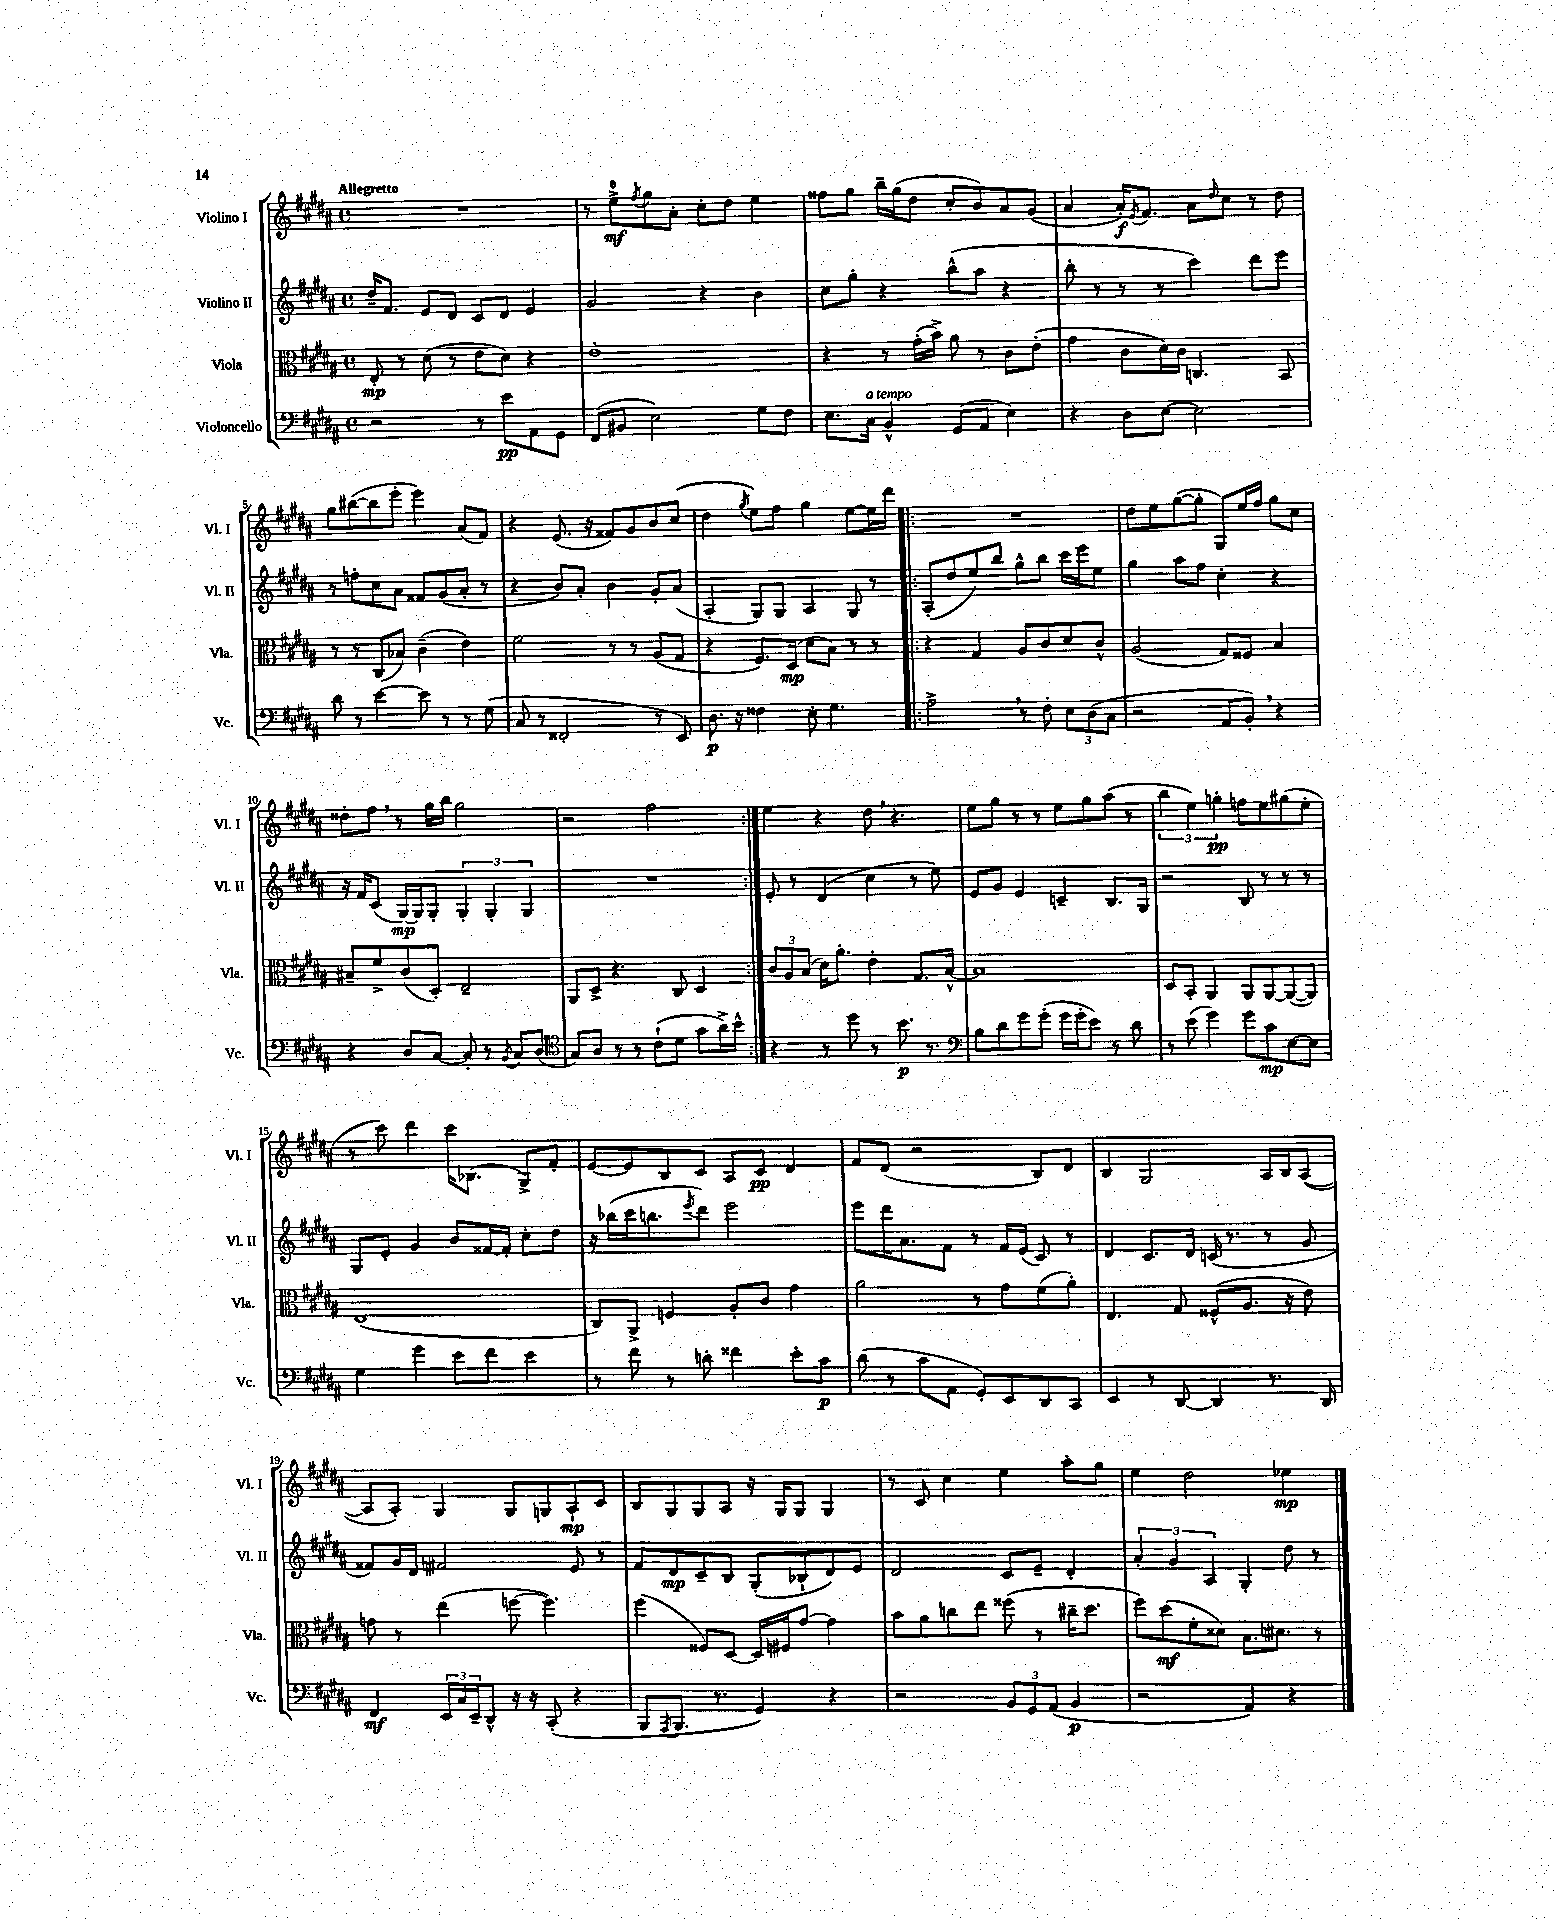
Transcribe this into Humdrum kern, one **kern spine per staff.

**kern	**kern	**kern	**kern
*staff4	*staff3	*staff2	*staff1
*clefF4	*clefC3	*clefG2	*clefG2
*k[f#c#g#d#a#]	*k[f#c#g#d#a#]	*k[f#c#g#d#a#]	*k[f#c#g#d#a#]
*M4/4	*M4/4	*M4/4	*M4/4
*met(c)	*met(c)	*met(c)	*met(c)
2r	8E'	16dd#~	1r
.	.	8.f#	.
.	8r	.	.
.	(8d#	8e	.
.	8r	8d#	.
8r	8e	8c#	.
8e	8d#)	8d#	.
8AA#	4r	4e	.
8GG#	.	.	.
=	=	=	=
(8FF#	1e'	2g#	8r
8BB#	.	.	8ee^
.	.	.	8qff#
2E)	.	.	8gg#
.	.	.	8a#'
.	.	4r	8cc#'
.	.	.	8dd#
8G#	.	4b	4ee
8F#	.	.	.
=	=	=	=
8.E	4r	8cc#	8ff##
.	.	8gg#'	8gg#
16C#	.	.	.
4BB^^	8r	4r	16bb~
.	.	.	(16gg#
.	(16g#'	.	8dd#
.	16b^)	.	.
(8GG#	8a#	(8bb^^	8cc#'
8AA#	8r	8aa#	8b)
4E)	8c#	4r	8a#
.	(8e'	.	(8g#
=	=	=	=
4r	4g#	8bb'	4a#
.	.	8r	.
8D#	8c#	8r	16a#')
.	.	.	8qe
.	.	.	8.f#
[8E	16d#)	8r	.
.	16c#	.	.
2E]	4.C	4ccc#)	8a#
.	.	.	16qqdd#
.	.	.	8cc#
.	.	8ddd#	8r
.	8BB	8eee	8dd#
=	=	=	=
8d#	8r	8r	8gg#
8r	8r	8ff'	([8bb#
[4e	(8C#	8cc#	8bb#]
.	8B-)	8a#	8eee'
8e]	(4c#~	8f##	4eee)
8r	.	(8g#	.
8r	4e)	8a#'	(8a#
(8G#	.	8r	8f#)
=	=	=	=
8C#	2f#	4r	4r
8r	.	.	.
2FF##'	.	8b)	(8.e
.	.	8a#'	.
.	.	.	16r
.	8r	4b	8f##)
.	8r	.	8g#
8r	(8A#	8g#'	8b
8EE)	8G#	(8a#	(8cc#
=	=	=	=
8.D#	4r	4A#'	4dd#
16r	.	.	.
.	.	.	8qgg#
4F##	8.F#)	8G#)	8ee)
.	.	8G#	8ff#
.	(16D#	.	.
8E'	8d#	4A#	4gg#
4.G#	8B)	.	.
.	8r	8G#	[8ee
.	8r	8r	16ee]
.	.	.	16ddd#
=!|:	=!|:	=!|:	=!|:
2A#^	4r	(8A#'	1r
.	.	8dd#	.
.	4G#	8ee)	.
.	.	8bb	.
8r	8A#	8gg#^^	.
8F#'	8c#	8bb	.
12E	8d#	16ccc#	.
.	.	16eee	.
(12D#	.	.	.
.	8c#^^	8ee	.
12C#	.	.	.
=	=	=	=
2r	(2A#	4gg#	8dd#
.	.	.	8ee
.	.	8aa#	([8gg#
.	.	8ff#	8gg#']
8AA#	8G#)	4cc#'	8G#)
8BB')	8F##	.	16ee
.	.	.	16ff#
4r	4B	4r	8gg#
.	.	.	8cc#
=	=	=	=
4r	8B#~	16r	8dd##'
.	.	16f#	.
.	8f#^	(8c#	8ff#
8D#	(8c#	[16G#)	8r
.	.	16G#]	.
[8C#	8D#')	8G#'	16gg#
.	.	.	16bb
8C#']	2E~	6G#'	2gg#
8r	.	.	.
.	.	6G#'	.
8qBB	.	.	.
8C#	.	.	.
.	.	6G#	.
(8D#	.	.	.
=	=	=	=
*clefC4	*	*	*
8G#)	8AA#	1r	2r
8A#	8D#^	.	.
8r	4.r	.	.
8r	.	.	.
(8c#`	.	.	2ff#
8d#	8C#	.	.
8g#	4D#	.	.
16a#^)	.	.	.
16b^^	.	.	.
=:|!	=:|!	=:|!	=:|!
4r	12c#	8e'	4ee
.	12A#	.	.
.	.	8r	.
.	(12B	.	.
8r	16d#)	(4d#	4r
.	8.a#'	.	.
8dd#	.	.	.
8r	4e'	4cc#	8dd#
8.b	.	.	4.r
.	8.G#	8r	.
8.r	.	.	.
.	.	8ee)	.
.	[16B^^	.	.
=	=	=	=
*clefF4	*	*	*
8B	1B]	8e	8ee
8d#	.	8g#	8gg#
8g#	.	4e	8r
(8g#'	.	.	8r
16g#	.	4c~	8ee
16g#'	.	.	.
8e)	.	.	8gg#
8r	.	8.B	(8aa#
8d#	.	.	8r
.	.	16G#	.
=	=	=	=
8r	8D#	2r	6bb
(8e	8BB'	.	.
.	.	.	6ee)
4g#)	4AA#	.	.
.	.	.	6gg'
8g#	8AA#	8B	8ff
8c#	[8AA#	8r	8ee
[8E	(8AA#_	8r	(8gg#
8E]	8AA#])	8r	8ee'
=	=	=	=
4G#	(1E	8G#	8r
.	.	8e'	8ccc#)
4g#	.	4g#	4ddd#
8e	.	8b	16ccc#
.	.	.	(8.B-
8f#	.	[16f##	.
.	.	16f##']	.
4e	.	8cc#'	8G#^)
.	.	8dd#	8f#'
=	=	=	=
8r	8C#)	16r	[8e
.	.	(16bb-	.
8f#	8AA#^	16ccc#	8e]
.	.	8.bb	.
8r	4F	.	8B
.	.	8qeee	.
8d'	.	8ddd#)	8c#
4f##	8A#'	2eee	8A#
.	8c#	.	8c#
8e'	4g#	.	4d#
8c#	.	.	.
=	=	=	=
(8d#	2a#	8eee	8f#
8r	.	16ddd#	(8d#
.	.	8.a#	.
8c#	.	.	2r
8AA#	.	8f#	.
8GG#')	8r	8r	.
8EE	8g#	16f#	.
.	.	(16e	.
8DD#	(8f#	8c#)	8B)
8CC#	8a#')	8r	8d#
=	=	=	=
4EE	4.E	4d#	4B
8r	.	8.c#	2G#
[8DD#	8G#	.	.
.	.	16d#	.
4DD#]	(8F##^^	(16c	.
.	.	8.r	.
.	8.A#	.	.
8.r	.	8r	16A#
.	16r	.	16B
.	8e)	8g#	([8A#
16DD#	.	.	.
=	=	=	=
4FF#	8g	8f##)	8A#]
.	8r	16g#	8A#')
.	.	16d#	.
24EE	(4ee	2f#	4G#
24C#	.	.	.
24EE~	.	.	.
8DD#^^	.	.	.
16r	[8ff	.	8G#
16r	.	.	.
(8CC#'	4.ff])	.	8G
4r	.	8e	8A#`
.	.	8r	8c#
=	=	=	=
8BBB	(4ff#	8f#	8B
8qAAA#	.	.	.
8.BBB	.	8d#	8G#
.	8F##)	8c#~	8G#
8.r	.	.	.
.	[8D#	8B	8A#
4GG#)	16D#]	(8G#'	16r
.	16F#	.	16G#
.	[8g#	8B-`	8G#
4r	4g#]	8d#)	4G#
.	.	8e	.
=	=	=	=
2r	8b	2d#	8r
.	8a#	.	8c#
.	8cc	.	4cc#
.	8ee	.	.
12BB	(8ff##	8c#	4ee
12GG#	.	.	.
.	8r	8e~	.
(12AA#	.	.	.
4BB	16cc#~	4d#'	8aa#'
.	8.dd#	.	.
.	.	.	8gg#
=	=	=	=
2r	8ff#)	6a#'	4ee
.	(8dd#	.	.
.	.	6g#	.
.	8f#'	.	2dd#
.	.	6A#	.
.	8d##)	.	.
4AA#)	8.B	4G#'	.
.	8.d#	.	.
4r	.	8dd#	4ee-
.	8r	8r	.
==	==	==	==
*-	*-	*-	*-
